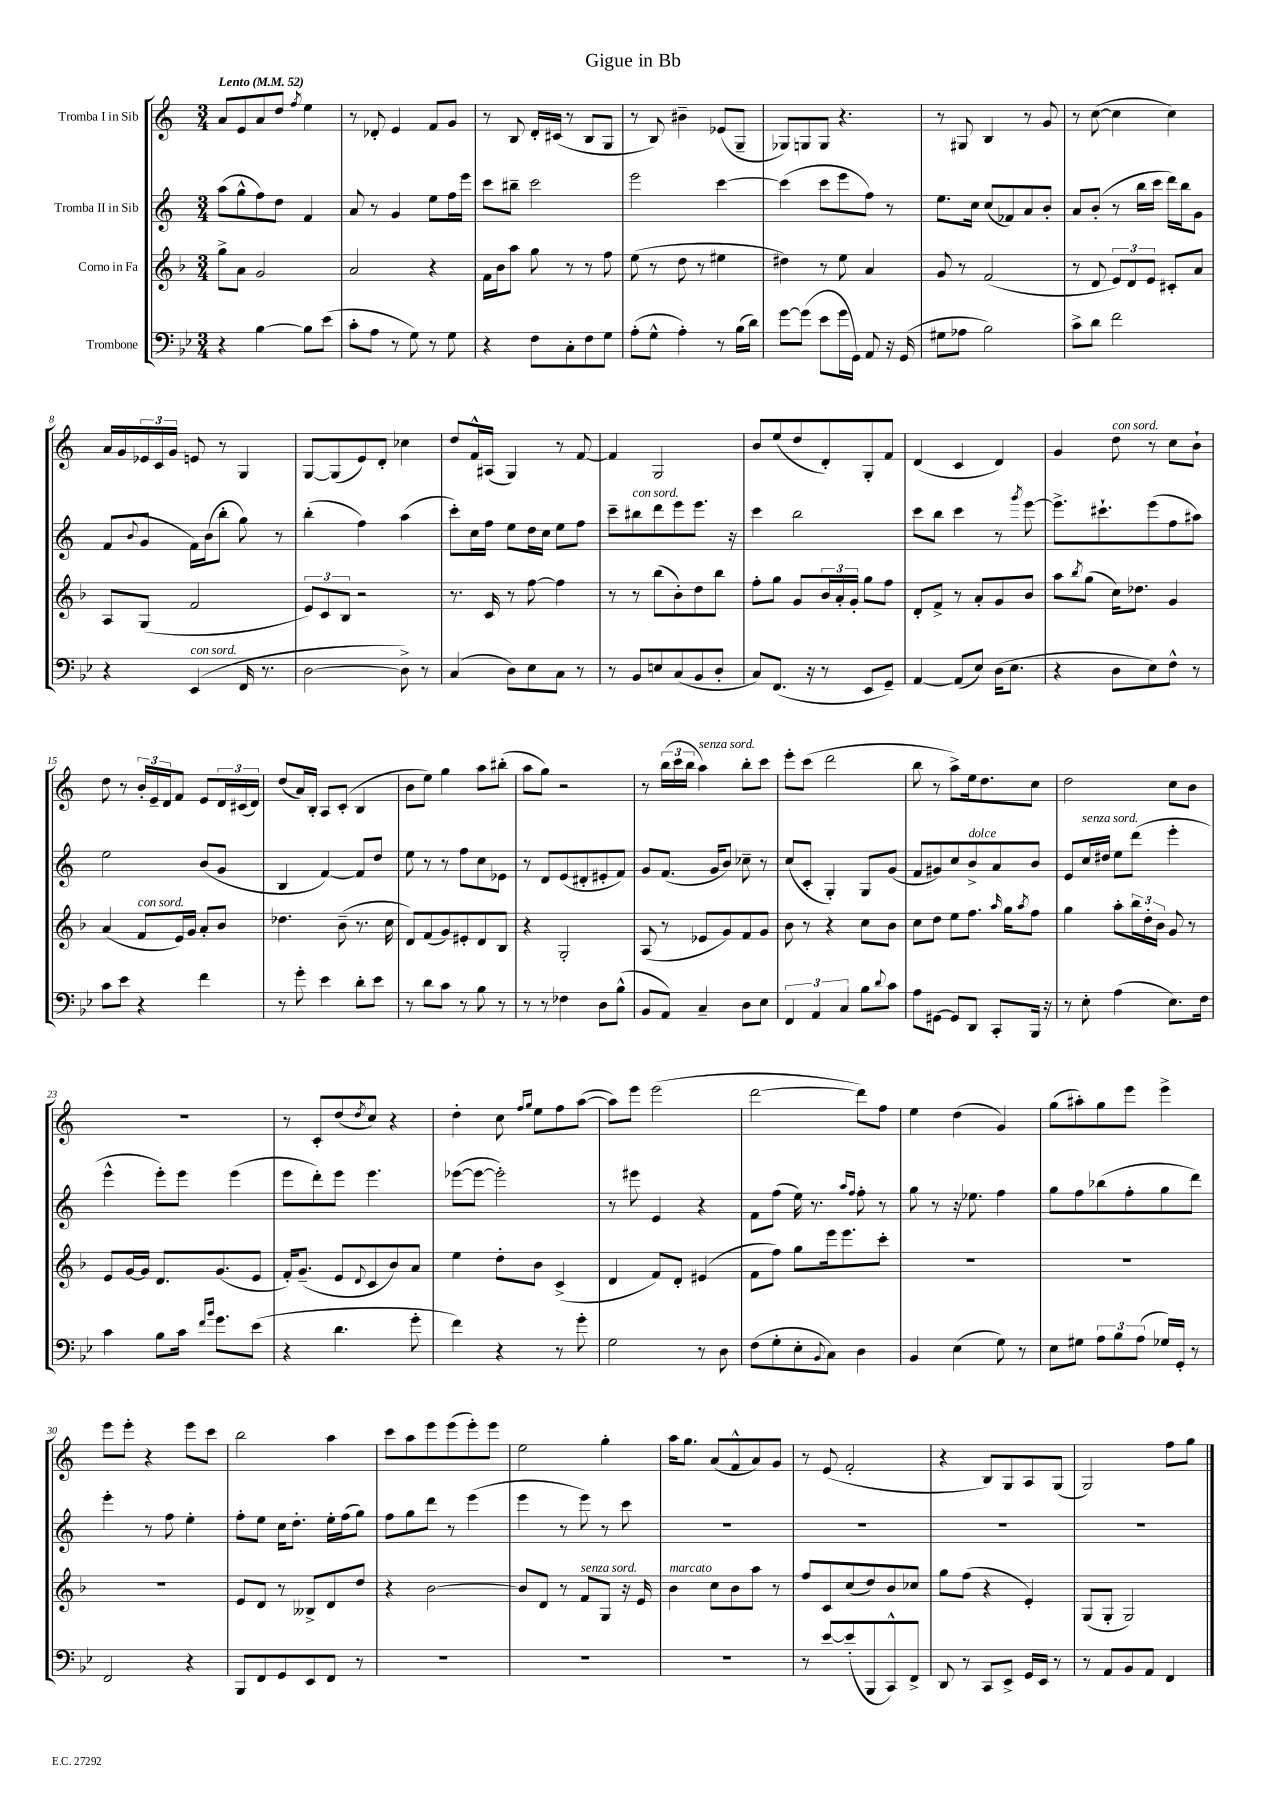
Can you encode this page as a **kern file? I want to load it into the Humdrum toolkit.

**kern	**kern	**kern	**kern
*part4	*part3	*part2	*part1
*staff4	*staff3	*staff2	*staff1
*I"Trombone	*I"Corno in Fa	*I"Tromba II in Sib	*I"Tromba I in Sib
*clefF4	*clefG2	*clefG2	*clefG2
*k[b-e-]	*k[b-]	*k[]	*k[]
*M3/4	*M3/4	*M3/4	*M3/4
*MM52	*MM52	*MM52	*MM52
=1	=1	=1	=1
!	!	!	!LO:TX:a:B:t=Lento
4r	8gg^\L	(8aa\L	8a/L
.	8a\J	8gg^^\	8e/
[4B-\	2g/	8ff\)	8a/
.	.	8dd\J	8dd/J
.	.	.	8qff/
8B-\L]	.	4f/	4ee\
(8e-\J	.	.	.
=2	=2	=2	=2
8c'\L	2a/	8a/	8r
8A\J	.	8r	8d-X'/
8r	.	4g/	4e/
8G\)	.	.	.
8r	4r	8ee\L	8f/L
8G\	.	16ff\L	8g/J
.	.	16eee\JJ	.
=3	=3	=3	=3
4r	16f\LL	8ccc\L	8r
.	16b-\J	.	.
.	8aa\J	8bb#X~\J	8B/
8F\L	8gg\	2ccc\	16d'/LL
.	.	.	(16c#X/JJ
8C'\	8r	.	8r
8F\	8r	.	8B/L
8G\J	8ff\	.	8G/J
=4	=4	=4	=4
(8A'\L	(8ee\	2eee\	8r
8G^^\J	8r	.	8B/)
4A'\)	8dd\	.	4b#X~\
.	8r	.	.
8r	4ee#X\	[4ccc\	(8e-X/L
(16B-\LL	.	.	8G~/J
16d\JJ)	.	.	.
=5	=5	=5	=5
[8g\L	4dd#X\)	(4ccc\]	8G-X/L)
(8g\J]	.	.	8Gn/
8e-\L	8r	8ccc\L	8G/J
16g\L	8ee\	8eee\	4.r
16GG\JJ)	.	.	.
8AA/	4a/	8ff\J)	.
16r	.	8r	.
(16GG/	.	.	.
=6	=6	=6	=6
8G#X\L	8g/	8.ee\L	8r
8A-X\J	8r	.	8G#X/
.	.	16cc\Jk	.
2B-\)	(2f/	(8cc/L	4B/
.	.	8f-X/)	.
.	.	8a/	8r
.	.	8b'/J	8g/
=7	=7	=7	=7
8c^\L	8r	8a/L	8r
8d\J	8d/	(8b'/J	([8cc\
2f\	12e/L)	8r	4cc\]
.	12d/	.	.
.	.	16bb\LL	.
.	12e/J	.	.
.	.	16ccc\JJ	.
.	8c#X'/L	16ddd\LL)	4cc\)
.	.	16bb\J	.
.	8a/J	8g\J	.
!!LO:LB:g=z
=8	=8	=8	=8
4r	8A/L	(8f/L	16a/LL
.	.	.	16g/
.	.	8qqb/	.
.	(8G/J	8g/J	24e-X/
.	.	.	24c/
.	.	.	24g/JJ
!LO:TX:a:i:t=con sord.	!	!	!
(4EE-/	2f/	16f\LL)	8en/
.	.	(16b\J	.
.	.	8bb'\J	8r
16FF/	.	8gg\)	4G/
8.r	.	.	.
.	.	8r	.
=9	=9	=9	=9
[2D\	12e/L)	(4bb'\	[8G/L
.	12c/	.	.
.	.	.	(8G/]
.	12B-/J	.	.
.	2r	4ff\)	8e/)
.	.	.	8d'/J
8D^\])	.	(4aa\	4cc-X\
8r	.	.	.
=10	=10	=10	=10
(4C/	8.r	8ccc'\L)	8dd/L
.	.	16cc\L	16f^^/L
.	16c/	16ff\JJ	(16A#X/JJ
8D\L)	8r	8ee\L	4G/)
8E-\	[8ff\	16dd\L	.
.	.	16cc\JJ	.
8C\J	4ff\]	8ee\L	8r
8r	.	8ff\J	[8f/
=11	=11	=11	=11
8r	8r	8ccc~\L	4f/]
!	!	!LO:TX:a:i:t=con sord.	!
8BB-/L	8r	8bb#X\	.
8En/	(8bb-\L	8ddd\	2G/
(8C/	8b-'\)	8eee\	.
8BB-/	8dd\	8.eee\J	.
8D'/J	8bb-\J	.	.
.	.	16r	.
=12	=12	=12	=12
8C/L)	8ff'\L	4ccc\	8b/L
(8.FF/J	8gg\J	.	(8ee/
.	8g/L	2bb\	8dd/
16r	.	.	.
8r	24b-/L	.	8d'/)
.	24a'/	.	.
.	24g'/JJ	.	.
8EE-/L	8gg\L	.	8G'/
8GG~/J)	8ff\J	.	8f/J
=13	=13	=13	=13
[4AA/	8d'/L	8ccc\L	(4d/
.	8f^/J	8bb\J	.
(8AA/L]	8r	4ccc\	4c/
8E-/J)	8a'/L	.	.
(16D\KL	8g/	8r	4d/)
8.E-\J	.	.	.
.	.	8qggg/	.
.	8b-/J	[8eee\	.
=14	=14	=14	=14
4r	8aa\L	8.eee^\L]	4g/
.	8qbb-/	.	.
.	(8gg\J	.	.
.	.	8.ccc#X`\	.
!	!	!	!LO:TX:a:i:t=con sord.
8D\L	16cc\KL)	.	8dd\
.	8.dd-X\J	.	.
8E-\)	.	(8eee\	8r
8F^^\J	4g/	8ff\	8cc\L
8r	.	8aa#X\J)	8b`\J
!!LO:LB:g=z
=15	=15	=15	=15
8c\L	(4a/	2ee\	8dd\
8e-\J	.	.	8r
!	!LO:TX:a:i:t=con sord.	!	!
4r	8f/L	.	24b'/LL
.	.	.	24e~/
.	.	.	24d/J
.	16e/L)	.	8f/J
.	16g/JJ	.	.
4f\	8a'/L	(8b/L	8e/L
.	8b-/J	8g/J	24d/L
.	.	.	(24c#X/
.	.	.	24d/JJ)
=16	=16	=16	=16
8r	4.dd-X\	4B/	(8dd/L
8g'\	.	.	16a/L)
.	.	.	16B'/JJ
4e-\	.	[4f/)	8A/L
.	(8b-~\	.	(8c'/J
8d'\L	8.r	8f/L]	4B/
8e-\J	.	8dd/J	.
.	16cc\	.	.
=17	=17	=17	=17
8r	8d/L)	8ee\	8b\L
8d\L	(8f/	8r	8ee\J)
8c\J	8g/)	8r	4gg\
8r	8e#X'/	8ff\L	.
8B-\	8d/	8cc\	8aa\L
8r	8B-/J	8e-X\J	(8bb#X'\J
=18	=18	=18	=18
8r	4r	8r	8aa\L
8r	.	8d/L	8gg\J)
4F-X\	2G'/	(8e/	2r
.	.	8d#X'/	.
8D\L	.	8e#X'/	.
(8B-^^\J	.	8f/J)	.
=19	=19	=19	=19
8BB-/L	(8A/	8g/L	8r
8AA/J)	8r	(8.f/J	(24bb\LL
.	.	.	24ccc\
.	.	.	24bb\JJ
!	!	!	!LO:TX:a:i:t=senza sord.
4C~/	8e-X/L	.	4aa\)
.	.	16g/KL	.
.	8g/)	8b/J)	.
8D\L	8f/	8cc-X~\	8bb'\L
8E-\J	8g/J	8r	8ccc\J
=20	=20	=20	=20
6FF/	8b-\	(8cc/L	8eee'\L
.	8r	8c'/J	(8ccc\J
6AA/	.	.	.
.	4r	4G'/)	2ddd\
6C/	.	.	.
8B-\L	8cc\L	8G/L	.
8qqd/	.	.	.
8c\J	8b-\J	(8g/J	.
=21	=21	=21	=21
8A\L	8cc\L	8f/L	8bb\
[8GG#X\J	8dd\J	8g#X/)	8r
8GG#/L]	8ee\L	8cc/	8aa^\L)
!	!	!LO:TX:a:i:t=dolce	!
8DD/J	8.ff\J	8b^/	16ee\k
.	.	.	8.dd\
8CC'/L	.	8a/	.
.	16qqaa/	.	.
.	16gg\KL	.	.
.	8qaa/	.	.
16BBB-/Jk	8ff\J	8b/J	8cc\J
16r	.	.	.
=22	=22	=22	=22
8r	4gg\	8e/L	2dd\
!	!	!LO:TX:a:i:t=senza sord.	!
8E-'\	.	16cc/L	.
.	.	16dd#X/JJ	.
(4A\	8aa'\L	8ee\L	.
.	24bb-\L	(8ddd\J	.
.	24dd'\	.	.
.	24b-\JJ	.	.
8.E-\L)	8g/	4eee'\	8cc\L
.	8r	.	8b\J
16F\Jk	.	.	.
!!LO:LB:g=z
=23	=23	=23	=23
4c\	8e/L	4eee^^\	2.r
.	[16g/L	.	.
.	16g/JJ]	.	.
8B-\L	8.d/L	8eee'\L)	.
16c\Jk	.	8eee\J	.
16qqf/LL	.	.	.
16qqb-/JJ	.	.	.
8.g\L	(8.g/	.	.
.	.	(4eee\	.
(8e-\J	8e/J	.	.
=24	=24	=24	=24
4r	16f'/KL)	8eee\L	8r
.	(8.g~/J	.	.
.	.	8ddd'\)	8c'/L
4.d\	8e/L	8eee\J	(8dd/
.	8qqd/	.	8qdd/
.	8c/	4.eee\	8cc/J)
.	8b-/)	.	4r
8g'\	8a/J	.	.
=25	=25	=25	=25
4f\)	4ee\	([8eee-X\L	4dd'\
.	.	8eee-\J_	.
4r	8dd'\L	2eee-'\])	8cc\
.	.	.	16qqff/LL
.	.	.	16qqgg/JJ
.	8b-\J	.	8ee\L
8r	(4c^/	.	8ff\
8g'\	.	.	([8aa\J
=26	=26	=26	=26
2G\	4d/	8r	8aa\L])
.	.	8eee#X\	8eee\J
.	8f/L)	4e/	(2eee\
.	8d'/J	.	.
8r	(4e#X/	4r	.
8D\	.	.	.
=27	=27	=27	=27
(8F\L	8f\L	8f\L	[2ddd\
8G'\	8ff\J)	(8ff\J	.
8E-'\	8gg\L	16ee\)	.
.	.	8.r	.
8qqBB-/	.	.	.
8C\J)	16eee\k	.	.
.	8.eee\	.	.
.	.	16qqaa/LL	.
.	.	16qqff/JJ	.
4D\	.	8ff'\	8ddd\L])
.	8ccc'\J	8r	8ff\J
=28	=28	=28	=28
4BB-/	2.r	8gg\	4ee\
.	.	8r	.
(4E-\	.	16r	(4dd\
.	.	8.ee-X\	.
8G\)	.	4ff\	4g/)
8r	.	.	.
=29	=29	=29	=29
8E-\L	2.r	8gg\L	(8gg\L
8G#X\J	.	8ff\	8aa#X'\)
12A\L	.	(8bb-X\	8gg\
12B-\	.	.	.
.	.	8ff'\	8eee\J
(12A\J	.	.	.
16G-X/LL)	.	8gg\	4eee^\
16GG'/JJ	.	.	.
8r	.	8ddd\J)	.
!!LO:LB:g=z
=30	=30	=30	=30
2FF/	2.r	4eee'\	8eee\L
.	.	.	8eee'\J
.	.	8r	4r
.	.	8ff\	.
4r	.	4ee'\	8eee\L
.	.	.	8ccc\J
=31	=31	=31	=31
8BBB-/L	8e/L	8ff'\L	2bb\
8FF/	8d/J	8ee\J	.
8GG/	8r	16cc\KL	.
.	.	8.dd'\J	.
8EE-/	8B--X^/L	.	.
8FF/J	8d/	16ee'\LL	4aa\
.	.	(16ff\J	.
8r	8dd/J	8gg\J)	.
=32	=32	=32	=32
2.r	4r	8ff\L	8ccc\L
.	.	8gg\	8aa\
.	[2b-\	8ddd\J	8eee\
.	.	8r	(8eee\
.	.	(4eee\	8eee'\)
.	.	.	8eee\J
=33	=33	=33	=33
2.r	8b-/L]	4eee\	2ee\
.	8d/J	.	.
.	8r	8r	.
!	!LO:TX:a:i:t=senza sord.	!	!
.	8f/L	8eee\)	.
.	8G/J	8r	4gg'\
.	16r	8ccc\	.
.	16e/	.	.
=34	=34	=34	=34
!	!LO:TX:a:i:t=marcato	!	!
2.r	4b-\	2.r	16aa\KL
.	.	.	8.gg\J
.	8cc\L	.	(8a/L
.	8b-\	.	8f^^/
.	8aa\J	.	8a/)
.	8r	.	8g/J
=35	=35	=35	=35
8r	8ff/L	2.r	8r
[8e-/L	8c/	.	(8e/
(8e-'/]	(8cc/	.	2f'/
8BBB-/	8dd/)	.	.
8CC^^/)	8b-/	.	.
8FF^/J	8cc-X/J	.	.
=36	=36	=36	=36
8DD/	8gg\L	2.r	4r
8r	(8ff\J	.	.
8CC/L	4r	.	8B/L)
8EE-^/J	.	.	8G/
16GG/LL	4e'/)	.	8A/
16EE-/JJ	.	.	.
8r	.	.	(8G/J
=37	=37	=37	=37
8r	(8G/L	2.r	2G/)
8AA/L	8G'/J	.	.
8BB-/	2G/)	.	.
8AA/J	.	.	.
4FF/	.	.	8ff\L
.	.	.	8gg\J
==	==	==	==
*-	*-	*-	*-
